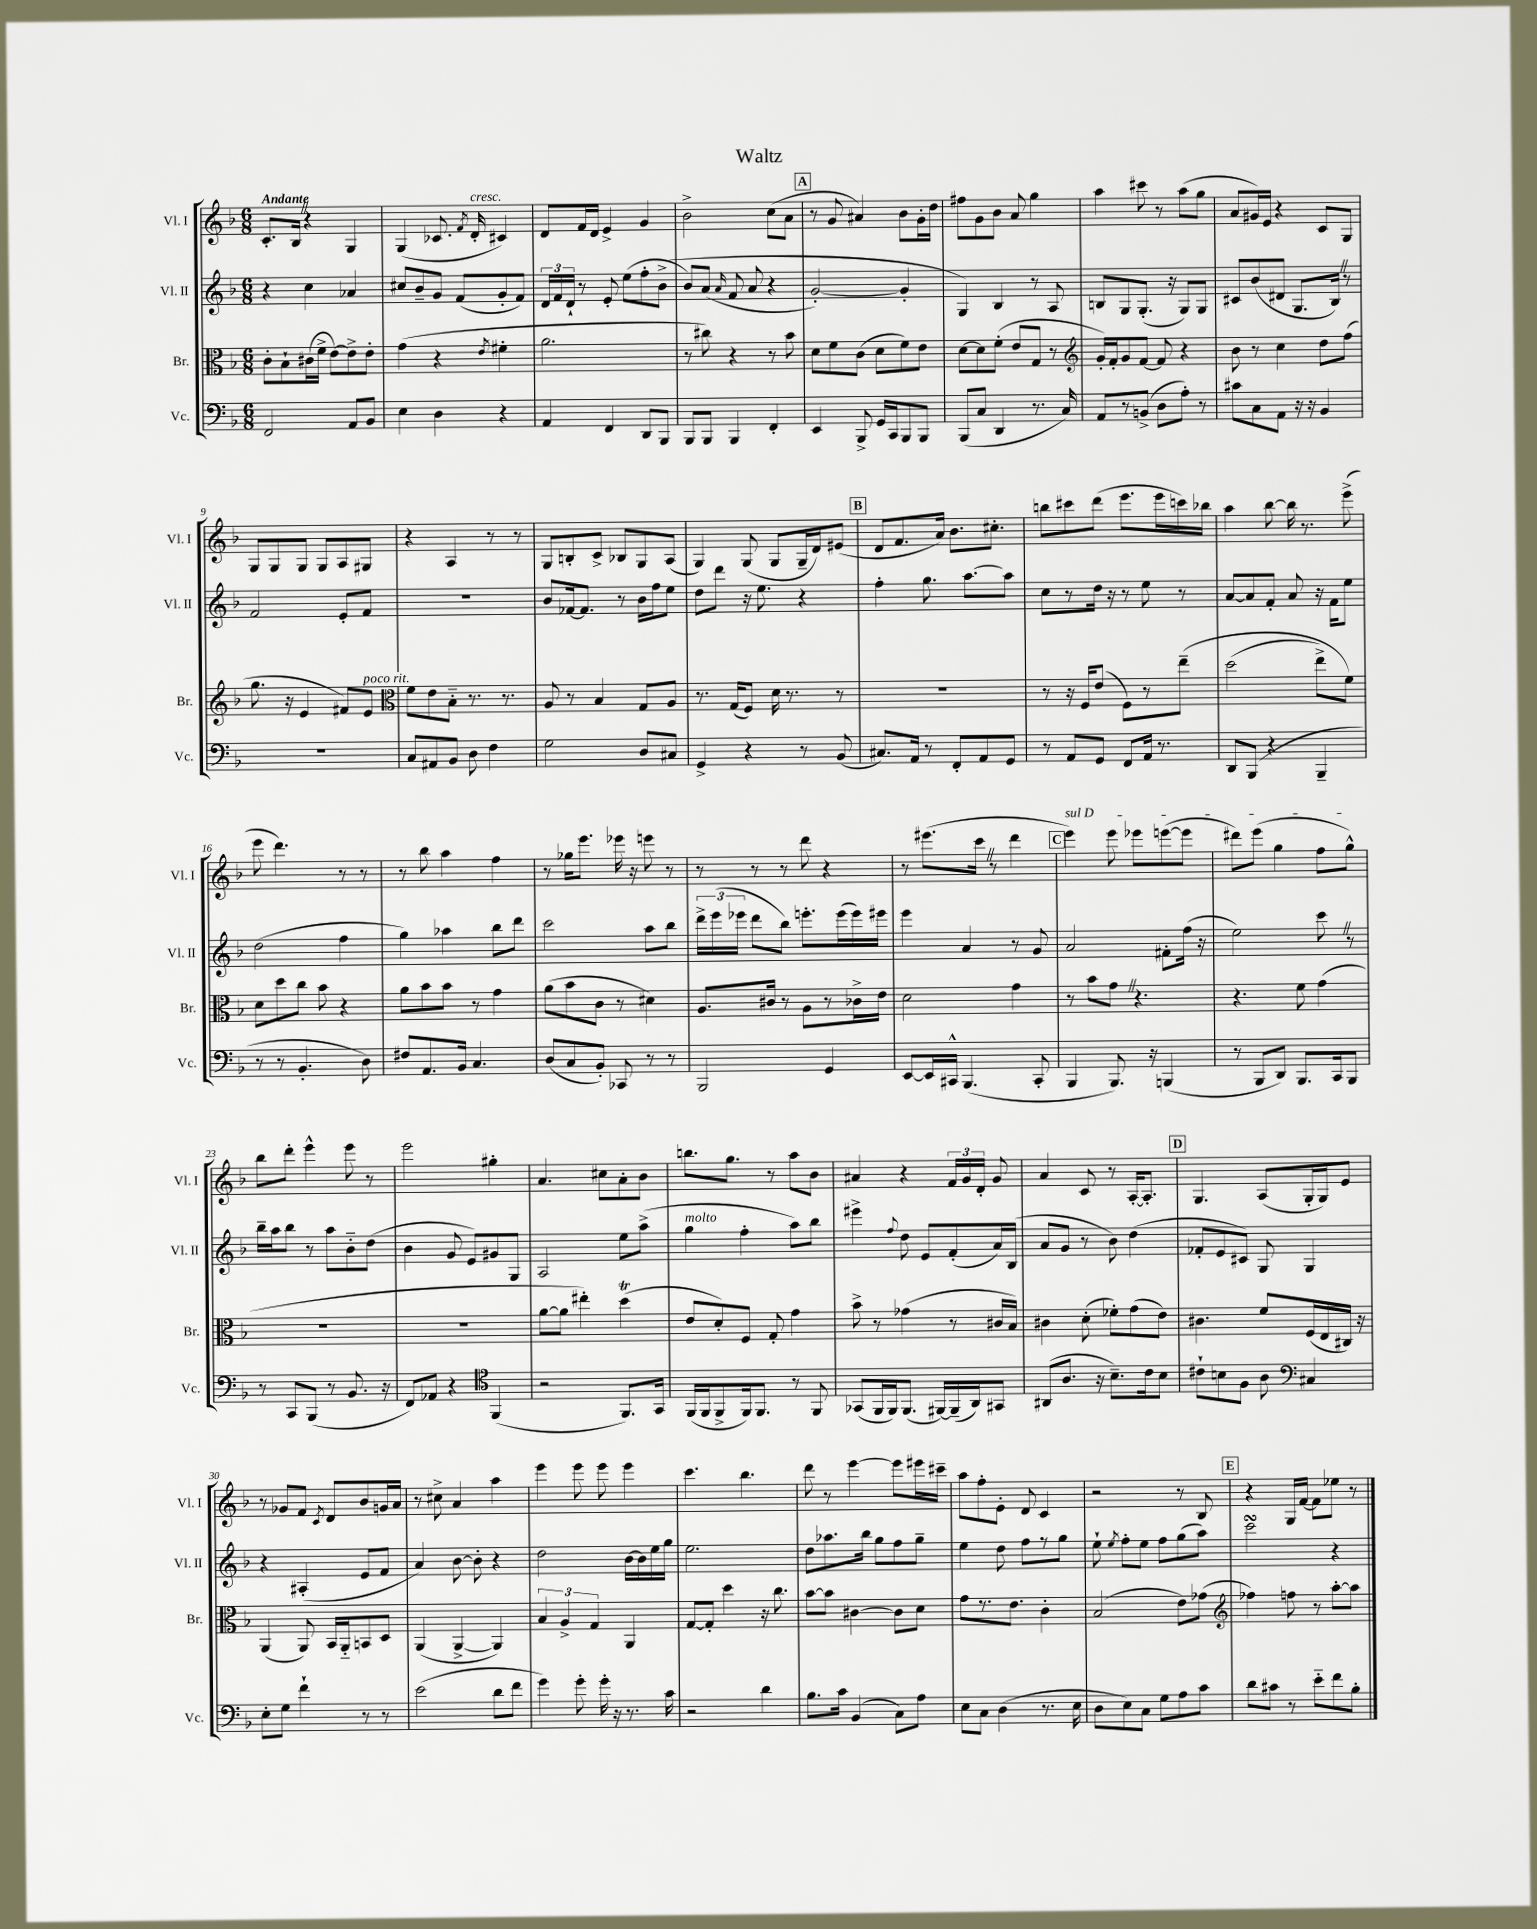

**kern	**kern	**kern	**kern
*part4	*part3	*part2	*part1
*staff4	*staff3	*staff2	*staff1
*I"Vc.	*I"Br.	*I"Vl. II	*I"Vl. I
*I'Vc.	*I'Br.	*I'Vl. II	*I'Vl. I
*clefF4	*clefC3	*clefG2	*clefG2
*k[b-]	*k[b-]	*k[b-]	*k[b-]
*M6/8	*M6/8	*M6/8	*M6/8
=1	=1	=1	=1
!	!	!	!LO:TX:a:B:t=Andante
2FF/	8c'\L	4r	8.c'/L
.	8B-`\	.	.
.	.	.	16B-Z/Jk
.	(16c#X\L	4cc\	4r
.	16f^\JJ	.	.
.	[8e\L)	.	.
8AA/L	8e^\]	4a-X/	4G/
8BB-/J	8e'\J	.	.
=2	=2	=2	=2
4E\	(4g\	8cc#X/L	(4G/
.	.	8b-~/	.
4D\	4r	8g/J	8.c-X/
.	.	(8f/L	.
.	.	.	8qf/
!	!	!	!LO:TX:a:i:t=cresc.
.	.	.	16d'/
.	8qe/	.	.
4r	4f#X'\	8g'/	4c#X/)
.	.	8f/J)	.
=3	=3	=3	=3
4AA/	2.a\	24d/LL	8d/L
.	.	24f/	.
.	.	24d`/JJ	.
.	.	8r	16f/L
.	.	.	16d/JJ
4FF/	.	8e'/	4e^/
.	.	(8ee\L	.
8DD/L	.	8ff'\	4g/
8BBB-/J	.	(8b-^\J	.
=4	=4	=4	=4
8BBB-/L	8r	8b-/L)	2b-^\
8BBB-/J	8cc#X\)	(8a/J	.
.	.	16qqa/	.
4BBB-/	4r	8f/	.
.	.	8a/	.
4FF'/	8r	4r	(8cc\L
.	8b-\	.	8a\J
!!LO:REH:place=s1:t=A
=5	=5	=5	=5
4EE/	8d\L	[2g'/)	8r
.	8f\	.	8g/
8BBB-^/	(8c\J	.	4a#X/)
16GG/LL	8d\L	.	.
16CC/J	.	.	.
8BBB-/	8f\)	4g'/]	8b-\L
8BBB-/J	8e\J	.	16g'\L
.	.	.	16dd\JJ
=6	=6	=6	=6
(8BBB-/L	[8d\L	4G/)	8ff#X\L
8C/J	8d\]	.	8g\
4DD/	(8f'\J	4B-/	8b-\J
.	8e/L	.	8a/
8.r	8G/J	8r	4gg\
.	8r	8A/	.
16C/)	.	.	.
=7	=7	=7	=7
*	*clefG2	*	*
8AA/L	16g'/LL)	8Bn/L	4aa\
.	16f'/J	.	.
8r	8g/	8G/	.
(8BBn^/J	[8f/J	(8.G'/J	8ccc#X\
8D\L	8f/]	.	8r
.	.	16r	.
8A'\J)	4r	8G/L)	(8aa\L
8r	.	8G/J	8gg\J
=8	=8	=8	=8
8c#X\L	8b-\	8c#X/L	8a/L
8C\	8r	(8b-/	16g#X/L)
.	.	.	16e/JJ
8AA\J	4cc\	8d#X/J	4r
16r	.	8.G/L	.
16r	.	.	.
4BB-/	8dd\L	.	8c/L
.	.	16B-Z/Jk)	.
.	(8ff\J	8r	8G/J
!!LO:LB:g=z
=9	=9	=9	=9
2.r	8.gg\	2f/	8G/L
.	.	.	8G/
.	16r	.	.
.	4e/	.	8G/J
.	.	.	8G/L
.	8f#X/L)	8e'/L	8A/
!	!LO:TX:a:i:t=poco rit.	!	!
.	8e/J	8f/J	8G#X/J
=10	=10	=10	=10
*	*clefC3	*	*
8C/L	8f\L	2.r	4r
8AA#X/	8e\	.	.
8BB-/J	8B-\J	.	4A/
8D\	8.r	.	.
4F\	.	.	8r
.	8.r	.	.
.	.	.	8r
=11	=11	=11	=11
2G\	8A/	8b-/L	8G/L
.	8r	[16f-X/k	8Bn'/
.	.	8.f-/J]	.
.	4B-/	.	8c^/J
.	.	8r	8B-X/L
8D/L	8G/L	16b-\LL	8G/
.	.	16ff\J	.
8C#X/J	8A/J	8ee\J	(8A/J
=12	=12	=12	=12
4GG^/	8.r	8dd\L	4G/)
.	.	8ddd\J	.
.	(16G/KL	.	.
4r	8F/J)	16r	(8G/
.	.	8.ee\	.
.	16d\	.	8G/L
.	8.r	.	.
8r	.	4r	16G~/L
.	.	.	16d/J)
(8BB-/	8r	.	(8e#X/J
!!LO:REH:place=s1:t=B
=13	=13	=13	=13
8.C#X/L)	2.r	4ff'\	8d/L
.	.	.	8.f/
16AA/Jk	.	.	.
8r	.	8.gg\	.
.	.	.	16a/Jk)
8FF'/L	.	.	8.b-\L
.	.	[8.aa\L	.
8AA/	.	.	.
.	.	.	8.cc#X'\J
8GG/J	.	8aa\J]	.
=14	=14	=14	=14
8r	8r	8cc\L	8bbn\L
8AA/L	16r	8r	8ccc#X\
.	16F/KL	.	.
8GG/J	(8e/J	16dd\Jk	(8ddd\J
.	.	16r	.
8FF/L	8F\L)	8r	8.eee\L
16AA/Jk	8r	8ee\	.
8.r	.	.	16eee\L
.	(8ee~\J	8r	16cccn\)
.	.	.	16bb-X\JJ
=15	=15	=15	=15
8DD/L	(2dd\	[8a/L	4aa\
(8BBB-/J	.	8a/]	.
4r	.	8f'/J	[8bb-\
.	.	8a/	16bb-\]
.	.	.	8.r
4BBB-~/	8ee^\L)	16r	.
.	.	16f\KL	.
.	8f\J)	8ee\J	(8eee^\
!!LO:LB:g=z
=16	=16	=16	=16
8r	8d\L	(2dd\	8eee\
8r	8dd\	.	4.ddd\)
4.BB-'/	8cc\J	.	.
.	8b-\	.	.
.	4r	4ff\	8r
8D\)	.	.	8r
=17	=17	=17	=17
8F#X/L	8a\L	4gg\)	8r
8.AA/	8b-\	.	8bb-\
.	8b-\J	4aa-X\	4aa\
16BB-/Jk	.	.	.
4.C/	8r	.	.
.	4g\	8bb-\L	4ff\
.	.	8ddd\J	.
=18	=18	=18	=18
(8D/L	(8a\L	2ccc\	8r
8C/	8b-\	.	16gg-X\KL
.	.	.	8.eee\J
8BB-'/J)	8c\J	.	.
8CC-X/	8r	.	16eee-X\
.	.	.	16r
8r	4d#X\)	8aa\L	8eeen\
8r	.	8bb-\J	8r
=19	=19	=19	=19
2BBB-/	8.A/L	24ddd^\LL	8r
.	.	(24eee\	.
.	.	24eee-X\JJ	.
.	.	8ddd\L	8r
.	16c#X/Jk	.	.
.	8r	8bb-\J)	8r
.	8A\L	8.eeen'\L	8ddd\
4GG/	8r	.	4r
.	.	(16eee\L	.
.	16c-X^\L	16eee\)	.
.	16e\JJ	16eee#X\JJ	.
=20	=20	=20	=20
[8EE/L	2d\	4eee\	8r
16EE/L]	.	.	(8.eee#X\L
16CC#X^^/JJ	.	.	.
(4.BBB-/	.	4a/	.
.	.	.	16cccZ\Jk
.	.	.	8r
.	4g\	8r	4ddd\
8CC#'/	.	8g/	.
!!LO:REH:place=s1:t=C
=21	=21	=21	=21
!	!	!	!LO:TX:a:i:t=sul D
4BBB-/	8r	2a/	4eee\)
.	8b-\L	.	.
8.BBB-/)	8gZ\J	.	8eee\
.	4.r	.	8eee-X\L
16r	.	.	.
(4BBBn/	.	8f#X'\L	([8eeen\
.	.	(16ff\Jk	8eee\J]
.	.	16r	.
=22	=22	=22	=22
8r	4.r	2ee\)	8ddd#X\L)
8BBB-/L	.	.	(8eee\J
8DD/J)	.	.	4gg\
8.BBB-/L	8f\	.	.
.	(4g\	8cccZ\	8ff\L
16CC/k	.	.	.
8BBB-/J	.	8r	8gg^^\J)
!!LO:LB:g=z
=23	=23	=23	=23
8r	2.r	16bb-~\LL	8bb-\L
.	.	16aa\J	.
8CC/L	.	8bb-\J	8ddd'\J
(8BBB-/J	.	8r	4eee^^\
8r	.	8aa\L	.
8.BB-/	.	8b-\	8eee\
.	.	(8dd\J	8r
16r	.	.	.
=24	=24	=24	=24
8FF/L)	2.r	4b-\	2eee\
8AA-X/J	.	.	.
4r	.	8g/	.
.	.	8e/L)	.
*clefC4	*	*	*
(4FF/	.	8g#X/	4gg#X'\
.	.	8G/J	.
=25	=25	=25	=25
2r	[8a\L	2A/	4.a/
.	8a\J]	.	.
.	4ee#X'\)	.	.
.	.	.	8cc#X\L
8.FF/L)	(4ddT\	8ee\L	8a'\
.	.	(8aa^\J	8b-\J
16GG/Jk	.	.	.
=26	=26	=26	=26
!	!	!LO:TX:a:i:t=molto	!
(16FF/LL	8e/L	4gg\	8.bbn\L
16FF/J	.	.	.
8FF^/	8d'/)	.	.
.	.	.	8.gg\J
16FF/k)	8F/J	4ff'\	.
8.FF/J	.	.	.
.	8G'/	.	8r
8r	4g\	8aa\L)	8aa\L
8FF/	.	8bb-\J	8b-\J
=27	=27	=27	=27
(8GG-X/L	8b-^\	4eee#X^\	4a#X/
16FF/L	8r	.	.
16FF/J)	.	.	.
.	.	8qqff/	.
(8.FF/J	(4g-X\	8dd\	4r
.	.	8e/L	.
[16FF#X/LL)	.	.	.
(16FF#~/]	8r	(8f'/	24f/LL
.	.	.	24g/
16AA/J)	.	.	.
.	.	.	24d'/JJ
8GG#X/J	16c#X/LL	16a/L)	8g/
.	16B-/JJ)	(16B-/JJ	.
=28	=28	=28	=28
(8AA#X/L	4c#X\	8a/L	4a/
8.A/J	.	8g/J	.
.	(8d'\	8r	8c/
16r	.	.	.
8.B-~\L)	8f-X'\L)	8b-\)	8r
.	(8g\	(4dd\	[16A'/KL
16c\k	.	.	8.A'/J]
8B-\J	8e\J)	.	.
!!LO:REH:place=s1:t=D
=29	=29	=29	=29
8c#X`\L	4.c#X\	8f-X'/L	4.G/
8Bn\	.	8e/	.
8F\J	.	8c#X/J)	.
8A\	8f/L	8G/	(8A/L
*clefF4	*	*	*
4C#X/	(16F/L	4G/	16G'/L
.	16E/	.	16G/J)
.	16C#X/JJ)	.	8e/J
.	16r	.	.
!!LO:LB:g=z
=30	=30	=30	=30
8E'\L	(4AA/	4r	8r
8G\J	.	.	8g-X/L
4f`\	8AA/)	(4A#X'/	8f/J
.	.	.	8qc/
.	16BB-/LL	.	8d/L
.	16AA/J	.	.
8r	8BBn/	8e/L	8b-/
8r	8D/J	8f/J	16gn/L
.	.	.	16a/JJ
=31	=31	=31	=31
(2e\	(4AA/	4a/)	8r
.	.	.	8cc#X^\
.	[4AA^/	[8b-\	4a/
.	.	8b-'\]	.
8d\L	4AA/])	4r	4aa\
8f\J	.	.	.
=32	=32	=32	=32
4g\)	6B-/	2dd\	4eee\
.	6A^/	.	.
8g'\	.	.	8eee\
.	6G/	.	.
16g'\	.	.	8eee\
16r	.	.	.
8.r	4AA/	[16b-\LL	4eee\
.	.	16b-\]	.
.	.	16ee\	.
16c\	.	16gg\JJ	.
=33	=33	=33	=33
2r	[8G/L	2.ee\	4.ccc\
.	8G'/J]	.	.
.	4dd\	.	.
.	.	.	4.bb-\
4d\	16r	.	.
.	8.cc\	.	.
=34	=34	=34	=34
8.B-\L	[8b-\L	8dd\L	8ddd\
.	8b-\J]	8.aa-X\	8r
16c\Jk	.	.	.
(4BB-/	[4c#X\	.	[4eee\
.	.	16bb-\Jk	.
.	.	8gg\L	.
8C\L)	8c#\L]	8ff\	8eee\L]
8A\J	8d\J	8gg~\J	16eee#X\L
.	.	.	16ccc#X~\JJ
=35	=35	=35	=35
8E\L	8g\L	4ee\	8aa\L
8C\J	8.r	.	8ff'\
(4D\	.	8dd\	8e'\J
.	8.e\J	.	.
.	.	8ff\L	8d/
8.r	4c'\	8r	4c/
.	.	8gg\J	.
16E\	.	.	.
=36	=36	=36	=36
8D\L	(2B-/	8ee`\	2r
.	.	8qee/	.
8E\)	.	8ff'\L	.
8C\J	.	8ee\J	.
8G\L	.	8ff\L	.
8A\	8e\L)	(8gg\	8r
8c\J	(8g-X\J	8aa\J)	8B-/
!!LO:REH:place=s1:t=E
=37	=37	=37	=37
*	*clefG2	*	*
8d\L	4ff-X\)	2cccsSSS\	4r
8c#X\J	.	.	.
8r	8ffn\	.	16G/LL
.	.	.	[16f/JJ
8e\L	8r	.	8f\L]
8f\	[8aa'\L	4r	8ee-X\J
8B-'\J	8aa\J]	.	8r
==	==	==	==
*-	*-	*-	*-
